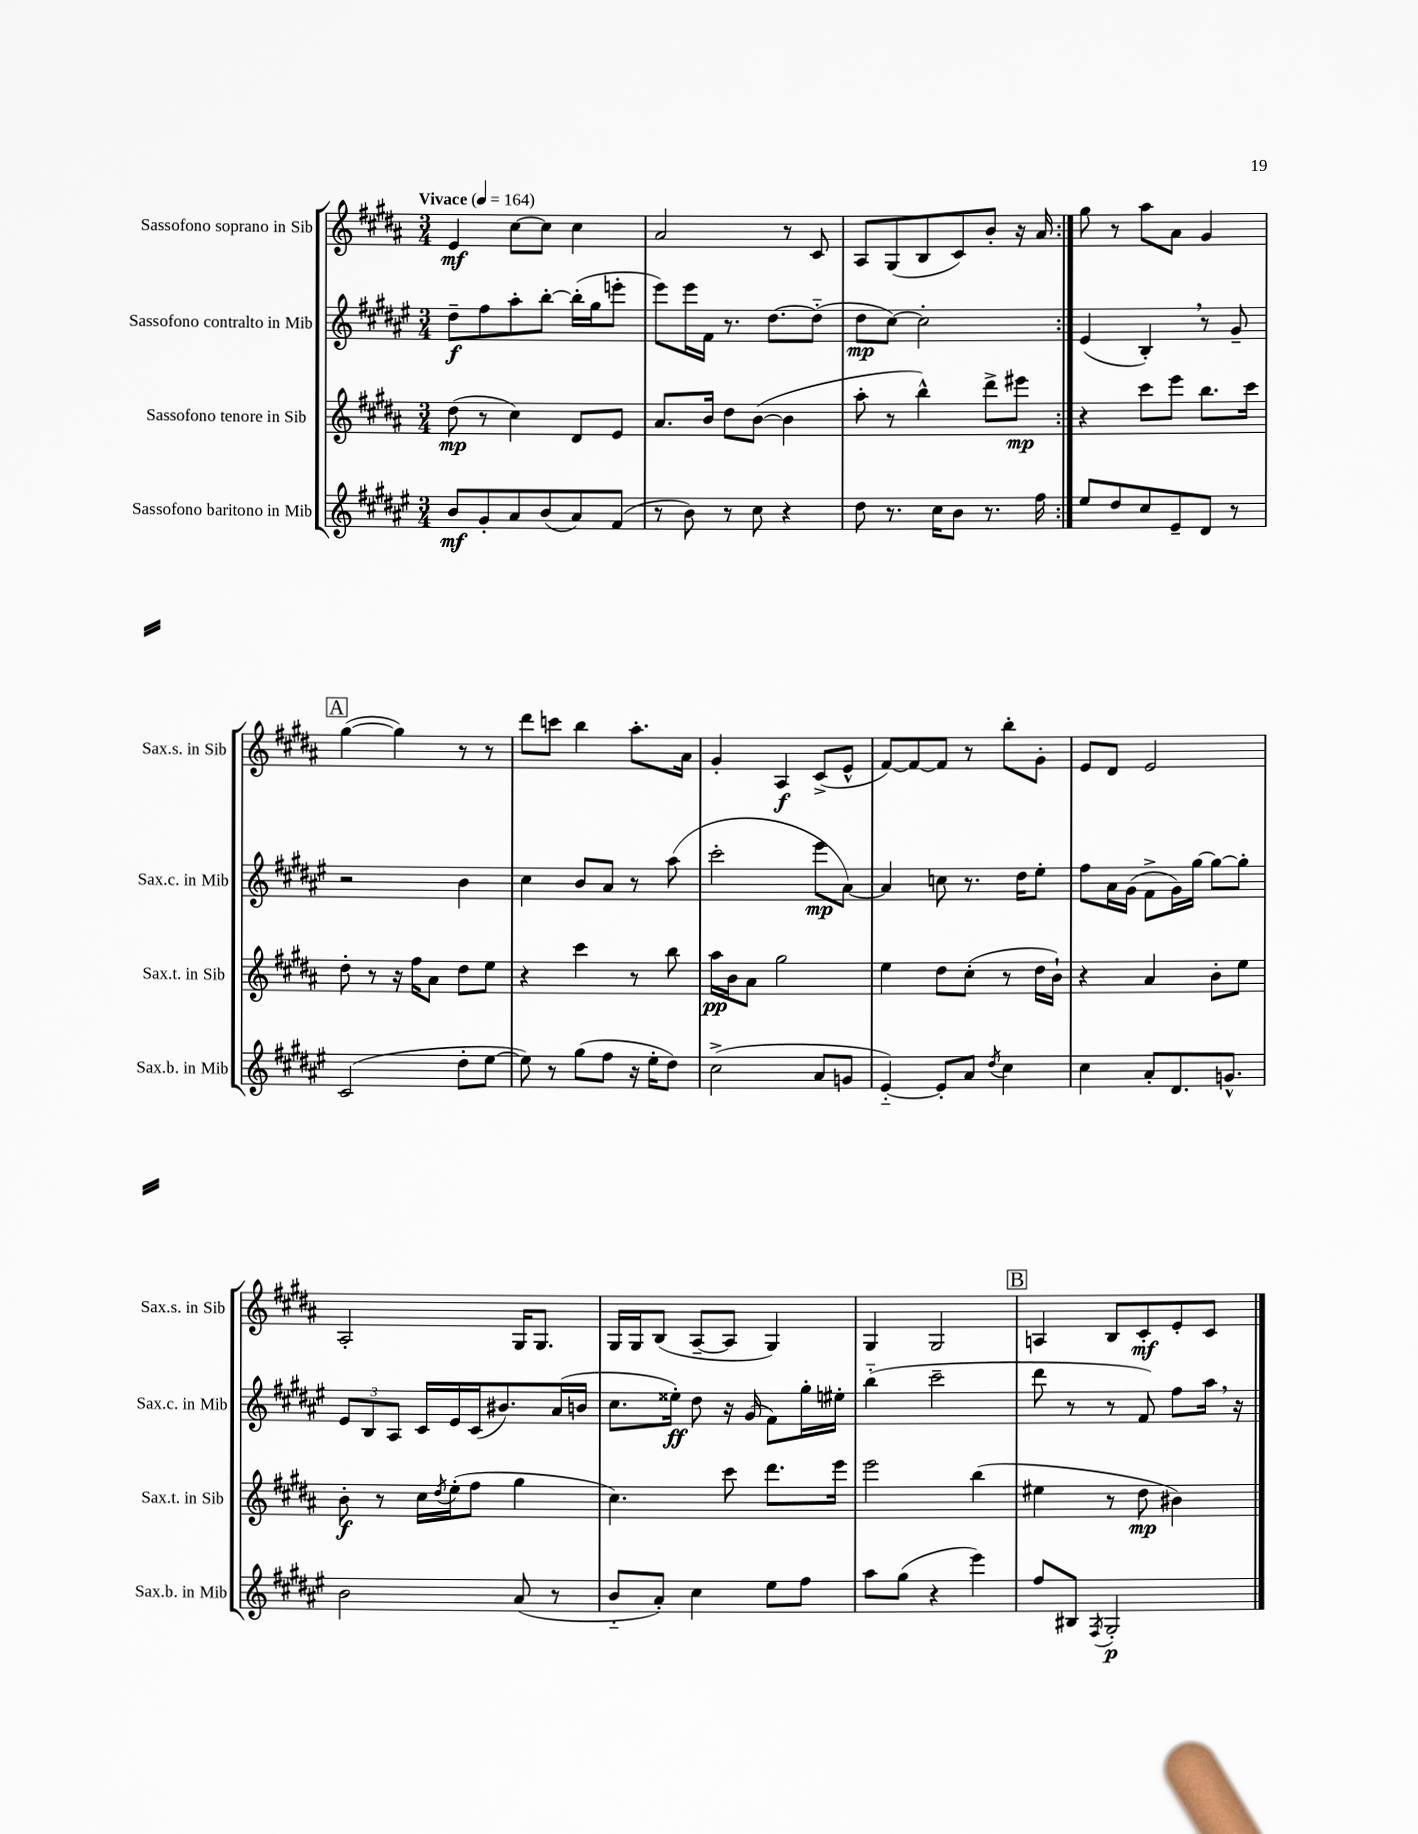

**kern	**kern	**kern	**kern
*staff4	*staff3	*staff2	*staff1
*clefG2	*clefG2	*clefG2	*clefG2
*k[f#c#g#d#a#e#]	*k[f#c#g#d#a#]	*k[f#c#g#d#a#e#]	*k[f#c#g#d#a#]
*M3/4	*M3/4	*M3/4	*M3/4
*MM164	*MM164	*MM164	*MM164
8b	(8dd#	8dd#~	4e
8g#'	8r	8ff#	.
8a#	4cc#)	8aa#'	[8cc#
(8b	.	[8bb'	8cc#]
8a#)	8d#	(16bb']	4cc#
.	.	16gg#	.
(8f#	8e	8eee'	.
=	=	=	=
8r	8.a#	8eee#)	2a#
8b)	.	16eee#	.
.	16b	16f#	.
8r	8dd#	8.r	.
8cc#	([8b	.	.
.	.	[8.dd#	.
4r	4b]	.	8r
.	.	(8dd#'~]	8c#
=	=	=	=
8dd#	8aa#'	8dd#	8A#
8.r	8r	[8cc#)	(8G#
.	4bb^^)	2cc#']	8B
16cc#	.	.	.
8b	.	.	8c#)
8.r	8ddd#^	.	8b'
.	8eee#	.	16r
16ff#	.	.	16a#
=:|!	=:|!	=:|!	=:|!
8ee#	4r	(4e#	8gg#
8dd#	.	.	8r
8cc#	8ccc#	4B')	8aa#
8e#~	8eee	.	8a#
8d#	8.bb	8r	4g#
8r	.	8g#~	.
.	16ccc#	.	.
=	=	=	=
(2c#	8dd#'	2r	([4gg#
.	8r	.	.
.	16r	.	4gg#])
.	16ff#	.	.
.	8a#	.	.
8dd#'	8dd#	4b	8r
[8ee#	8ee	.	8r
=	=	=	=
8ee#])	4r	4cc#	8ddd#
8r	.	.	8ccc
(8gg#	4ccc#	8b	4bb
8ff#	.	8a#	.
16r	8r	8r	8.aa#'
16ee#'	.	.	.
8dd#)	8bb	(8aa#	.
.	.	.	16a#
=	=	=	=
(2cc#^	16aa#	2ccc#'	4g#'
.	16b	.	.
.	8a#	.	.
.	2gg#	.	4A#
8a#	.	8eee#	(8c#^
8g	.	[8a#)	8e^^
=	=	=	=
[4e#'~)	4ee	4a#]	[8f#)
.	.	.	8f#_
8e#']	8dd#	8cc	8f#]
8a#	(8cc#'	8.r	8r
8qdd#	.	.	.
4cc#	8r	.	8bb'
.	.	16dd#	.
.	16dd#	8ee#'	8g#'
.	16b`)	.	.
=	=	=	=
4cc#	4r	8ff#	8e
.	.	16a#	8d#
.	.	(16g#	.
8a#'	4a#	8f#^	2e
8.d#	.	16g#)	.
.	.	[16gg#	.
.	8b'	8gg#_	.
8.g^^	.	.	.
.	8ee	8gg#']	.
=	=	=	=
2b	8b'	12e#	2A#'
.	.	12B	.
.	8r	.	.
.	.	12A#	.
.	16cc#	16c#	.
.	8qdd#	.	.
.	(16ee'	16e#	.
.	8ff#	(16c#	.
.	.	8.b#)	.
(8a#	4gg#	.	16G#
.	.	.	8.G#
8r	.	(16a#	.
.	.	16b	.
=	=	=	=
8b'~	4.cc#)	8.cc#	16G#
.	.	.	16G#
8a#')	.	.	(8B
.	.	16ee##')	.
4cc#	.	8dd#	[8A#~
.	8ccc#	16r	8A#]
.	.	(16g#	.
8ee#	8.ddd#	8f#)	4G#)
8ff#	.	16gg#'	.
.	16eee	16ee#'	.
=	=	=	=
8aa#	2eee	(4bb'~	4G#
(8gg#	.	.	.
4r	.	2ccc#~	2G#
4eee#)	(4bb	.	.
=	=	=	=
8ff#	4ee#	8ddd#	4A
8B#	.	8r	.
8qF#	.	.	.
2G#'	8r	8r	8B
.	8dd#	8f#)	8c#'
.	4b#)	8ff#	8e'
.	.	16aa#	8c#
.	.	16r	.
==	==	==	==
*-	*-	*-	*-
